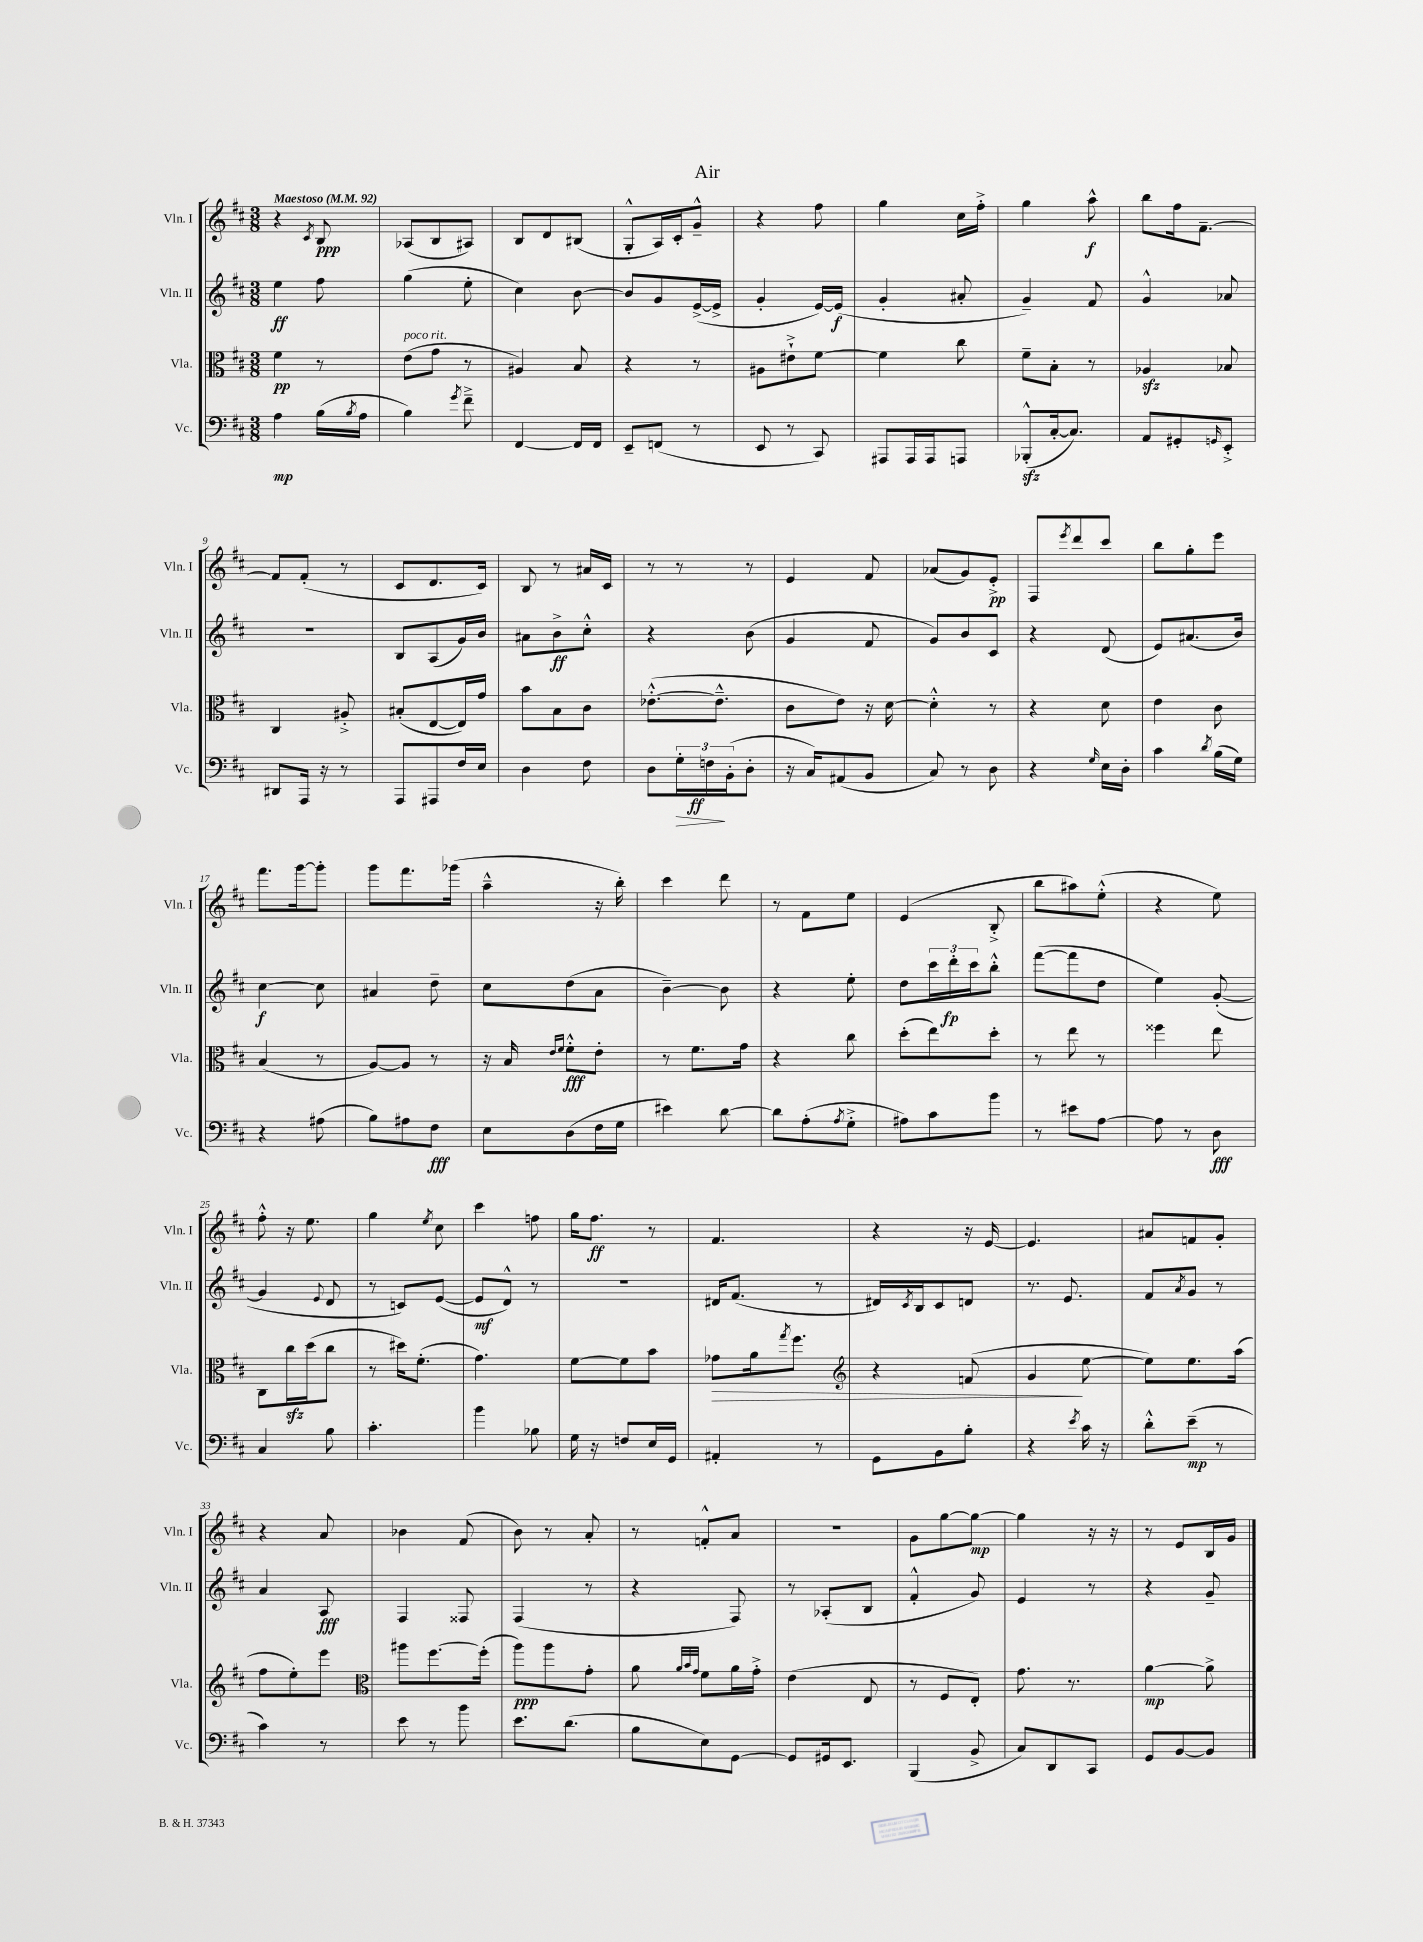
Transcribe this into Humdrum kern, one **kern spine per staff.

**kern	**kern	**kern	**kern
*staff4	*staff3	*staff2	*staff1
*clefF4	*clefC3	*clefG2	*clefG2
*k[f#c#]	*k[f#c#]	*k[f#c#]	*k[f#c#]
*M3/8	*M3/8	*M3/8	*M3/8
*MM92	*MM92	*MM92	*MM92
4A\	4f#\	4ee\	4r
.	.	.	8qc#/
(16B\LL	8r	8ff#\	8B/
8qB/	.	.	.
16A\JJ	.	.	.
=	=	=	=
4B\)	(8e\L	(4gg\	(8A-/L
.	8g\J	.	8B/
8qg/	.	.	.
8f#~^\	8r	8ee'\	8A#/J)
=	=	=	=
[4FF#/	4A#/)	4cc#\)	8B/L
.	.	.	8d/
16FF#/]LL	8B/	[8b\	(8B#/J
16FF#/JJ	.	.	.
=	=	=	=
8EE~/L	4r	8b/]L	8G'^^/L
(8FF/J	.	8g/	16A/L)
.	.	.	16c#'/J
8r	8r	([16e^/L	8g~^^/J
.	.	16e^/]JJ	.
=	=	=	=
8EE/	8A#\L	4g'/	4r
8r	8e#`^\	.	.
8CC#/)	[8f#\J	[16e/LL)	8ff#\
.	.	(16e/]JJ	.
=	=	=	=
8AAA#/L	4f#\]	4g'/	4gg\
16AAA#/L	.	.	.
16AAA#/J	.	.	.
8AAA/J	8cc#\	8a#'/	16cc#\LL
.	.	.	16ff#'^\JJ
=	=	=	=
(8BBB-'^^/L	8f#~\L	4g~/)	4gg\
[16C#'/k	8B'\J	.	.
8.C#/]J)	.	.	.
.	8r	8f#/	8aa^^\
=	=	=	=
8AA/L	4A-/	4g^^/	8bb\L
8GG#'/	.	.	16ff#\k
.	.	.	[8.f#~\J
16qqGG/	.	.	.
8EE'^/J	8B-/	8a-/	.
=	=	=	=
8DD#/L	4C#/	4.r	8f#/]L
16AAA/Jk	.	.	(8f#'/J
16r	.	.	.
8r	8A#'^/	.	8r
=	=	=	=
8AAA/L	(8B#'/L	8B/L	8c#/L
8AAA#/	[8E/	(8A/	8.d/
16F#/L	16E/]L)	16g/L)	.
16E/JJ	16g/JJ	16b/JJ	16c#/Jk)
=	=	=	=
4D\	8b\L	8a#\L	8B/
.	8B\	8b^\	8r
8F#\	8c#\J	8cc#'^^\J	16a#/LL
.	.	.	16c#/JJ
=	=	=	=
8D\L	([8.e-'^^\L	4r	8r
24G'\L	.	.	8r
24F\	.	.	.
.	8.e-~^^\]J	.	.
(24BB'\J	.	.	.
8D'\J	.	(8b\	8r
=	=	=	=
16r	8c#\L	4g/	4e/
16C#/LK)	.	.	.
(8AA#/	8e\J)	.	.
8BB/J	16r	8f#/	8f#/
.	[16d\	.	.
=	=	=	=
8C#/)	4d'^^\]	8g/L)	(8a-/L
8r	.	8b/	8g/)
8D\	8r	8c#/J	8e'^/J
=	=	=	=
4r	4r	4r	8F#/L
.	.	.	8qeee/
.	.	.	8ddd/
16qqG/	.	.	.
16E\LL	8d\	(8d/	8ccc#/J
16D'\JJ	.	.	.
=	=	=	=
4c#\	4e\	8e/L)	8bb\L
.	.	(8.a#/	8gg'\
8qd/	.	.	.
(16B\LL	8c#\	.	8eee\J
16G\JJ)	.	16b/Jk)	.
=	=	=	=
4r	(4B/	[4cc#\	8.fff#\L
.	.	.	[16ggg\k
(8A#\	8r	8cc#\]	8ggg'\]J
=	=	=	=
8B\L)	[8A/L)	4a#/	8ggg\L
8A#\	8A/]J	.	8.fff#\
8F#\J	8r	8dd~\	.
.	.	.	(16ggg-\Jk
=	=	=	=
8E\L	16r	8cc#\L	4aa~^^\
.	16B/	.	.
.	16qqe/LL	.	.
.	16qqf#/JJ	.	.
(8D\	8f#'^^\L	(8dd\	.
16F#\L	8e'\J	8a\J	16r
16G\JJ	.	.	16bb'\)
=	=	=	=
4e#\)	8r	[4b~\)	4ccc#\
.	8.f#\L	.	.
[8d\	.	8b\]	8ddd\
.	16g\Jk	.	.
=	=	=	=
8d\]L	4r	4r	8r
(8A'\	.	.	8f#\L
8qA/	.	.	.
8G'^\J	8cc#\	8ee'\	8ee\J
=	=	=	=
8A#\L)	(8dd'\L	8dd\L	(4e/
8c#\	8ee\)	24ccc#\L	.
.	.	24ddd'\	.
.	.	24ccc#\J	.
8b\J	8dd'\J	8bb'^^\J	8B'^/
=	=	=	=
8r	8r	([8fff#\L	8bb\L
8e#\L	8ee\	8fff#\]	8aa#\)
[8A\J	8r	8dd\J	(8ee'^^\J
=	=	=	=
8A\]	4ff##\	4ee\)	4r
8r	.	.	.
8D\	8ee\	([8g'/	8ee\)
=	=	=	=
4C#/	8C#\L	4g/]	8ff#'^^\
.	16cc#\L	.	16r
.	(16dd\J	.	8.ee\
.	.	8qqe/	.
8B\	8cc#\J	8d/	.
=	=	=	=
4.c#'\	8r	8r	4gg\
.	16dd#\LK)	8c/L)	.
.	(8.f#'\J	.	.
.	.	.	8qee/
.	.	([8e/J	8cc#\
=	=	=	=
4b\	4.g\)	8e/]L	4ccc#\
.	.	8d^^/J)	.
8B-\	.	8r	8ff\
=	=	=	=
16G\	[8f#\L	4.r	16gg\LK
16r	.	.	8.ff#\J
8F/L	8f#\]	.	.
16E/L	8b\J	.	8r
16GG/JJ	.	.	.
=	=	=	=
4AA#'/	8g-\L	16d#/LK	4.f#/
.	.	(8.f#/J	.
.	16a\k	.	.
.	8qgg/	.	.
.	8.ff#\J	.	.
8r	.	8r	.
=	=	=	=
*	*clefG2	*	*
8GG\L	4r	16d#/LL)	4r
.	.	8qc#/	.
.	.	16B/J	.
8BB\	.	8c#/	.
8B'\J	(8f/	8d/J	16r
.	.	.	[16e/
=	=	=	=
4r	4g/	8.r	4.e/]
.	.	8.e/	.
8qe/	.	.	.
16c#\	[8ee\	.	.
16r	.	.	.
=	=	=	=
8d'^^\L	8ee\]L)	8f#/L	8a#/L
.	.	8qa/	.
(8e~\J	8.ee\	8g/J	8f/
8r	.	8r	8g'/J
.	(16aa\Jk	.	.
=	=	=	=
4c#\)	8ff#\L	4a/	4r
.	8ee'\)	.	.
8r	8eee\J	8A/	8a/
=	=	=	=
*	*clefC3	*	*
8e\	8aa#\L	4F#/	4b-\
8r	[8.ff#\	.	.
8b\	.	8F##/	(8f#/
.	(16ff#'\]Jk	.	.
=	=	=	=
8.e\L	8aa\L)	(4F#/	8b\)
.	8aa\	.	8r
(8.d\J	.	.	.
.	8g'\J	8r	8a'/
=	=	=	=
8B\L	8a\	4r	8r
.	32qqa/LLL	.	.
.	32qqb/	.	.
.	32qqg/JJJ	.	.
8E\)	8f#\L	.	8f'^^/L
[8GG\J	16a\L	8F#/)	8a/J
.	16g'^\JJ	.	.
=	=	=	=
8GG/]L	(4e\	8r	4.r
16GG#/k	.	(8A-'/L	.
8.EE/J	.	.	.
.	8E/	8B/J	.
=	=	=	=
(4BBB/	8r	4f#'^^/	8g\L
.	8F#/L	.	[8gg\
8BB^/	8E'/J)	8g/)	8gg\_J
=	=	=	=
8C#/L)	8.g\	4e/	4gg\]
8DD/	.	.	.
.	8.r	.	.
8CC#/J	.	8r	16r
.	.	.	16r
=	=	=	=
8GG/L	[4a\	4r	8r
[8BB/	.	.	8e/L
8BB/]J	8a^\]	8g~/	16B/L
.	.	.	16g/JJ
==	==	==	==
*-	*-	*-	*-
